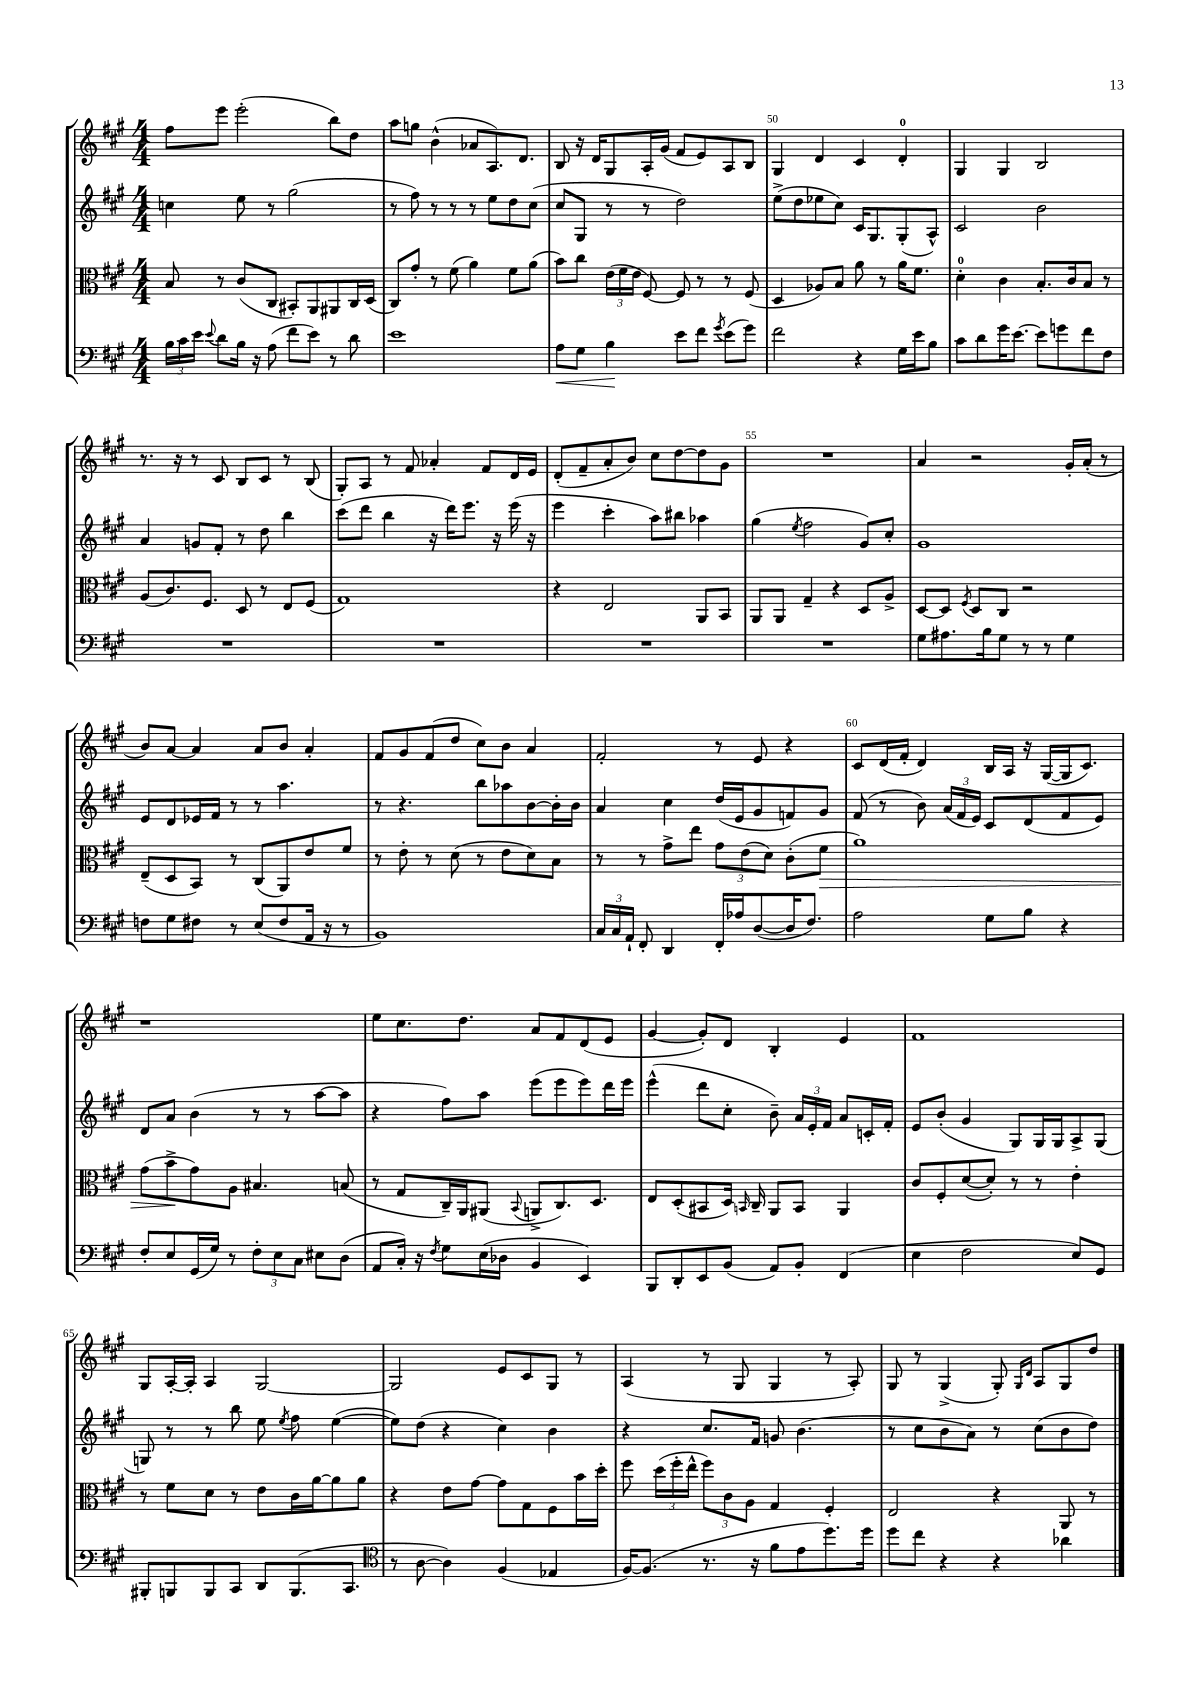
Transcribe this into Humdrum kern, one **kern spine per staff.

**kern	**dynam	**kern	**dynam	**kern	**kern
*part4	*part4	*part3	*part3	*part2	*part1
*staff4	*staff4	*staff3	*staff3	*staff2	*staff1
*clefF4	*	*clefC3	*	*clefG2	*clefG2
*k[f#c#g#]	*	*k[f#c#g#]	*	*k[f#c#g#]	*k[f#c#g#]
*M4/4	*	*M4/4	*	*M4/4	*M4/4
=47	=47	=47	=47	=47	=47
24B\LL	.	8B/	.	4ccn\	8ff#\L
24c#\	.	.	.	.	.
24e\JJ	.	.	.	.	.
8qqe/	.	.	.	.	.
8d\L	.	8r	.	.	8eee\J
16B\Jk	.	(8c#/L	.	8ee\	(2eee'\
16r	.	.	.	.	.
(8A\	.	8C#/J	.	8r	.
8f#\L	.	8BB#X'/L)	.	(2gg#\	.
8e\J)	.	8AA/	.	.	.
8r	.	8AA#X/	.	.	8bb\L)
8d\	.	16C#/L	.	.	8dd\J
.	.	(16D/JJ	.	.	.
=48	=48	=48	=48	=48	=48
1e	.	8C#/L)	.	8r	8aa\L
.	.	8g#'/J	.	8ff#\)	8ggn\J
.	.	8r	.	8r	(4b^^\
.	.	(8f#\	.	8r	.
.	.	4a\)	.	8r	8a-X/L
.	.	.	.	8ee\L	8.A/)
.	.	8f#\L	.	8dd\	.
.	.	.	.	.	8.d/J
.	.	(8a\J	.	(8cc#\J	.
=49	=49	=49	=49	=49	=49
!	!LO:HP:b	!	!	!	!
8A\L	<	8b\L)	.	8cc#/L	8B/
8G#\J	.	8cc#\J	.	8G#/J	16r
.	.	.	.	.	16d/KL
4B\	.	(24e\LL	.	8r	8G#/
.	.	24f#\	.	.	.
.	.	24e\JJ	.	.	.
.	.	[8F#/)	.	8r	16A'/L
.	.	.	.	.	(16g#/JJ
8e\L	[	8F#/]	.	2dd\)	8f#/L
8f#\J	.	8r	.	.	8e/)
8qg#/	.	.	.	.	.
(8e\L	.	8r	.	.	8A/
8g#\J)	.	(8F#/	.	.	8B/J
=50	=50	=50	=50	=50	=50
2f#\	.	4D/	.	(8ee^\L	4G#/
.	.	.	.	8dd\	.
.	.	8A-X/L)	.	8ee-X\	4d/
.	.	8B/J	.	8cc#\J)	.
4r	.	8a\	.	16c#/KL	4c#/
.	.	.	.	8.G#/	.
.	.	8r	.	.	.
16G#\LL	.	16a\KL	.	(8G#'/	4d'/
16e\J	.	8.f#\J	.	.	.
8B\J	.	.	.	8A^^/J)	.
=51	=51	=51	=51	=51	=51
8c#\L	.	4d'\	.	2c#/	4G#/
8d\	.	.	.	.	.
16g#\K	.	4c#\	.	.	4G#/
[8.e\J	.	.	.	.	.
8e\L]	.	8.B'/L	.	2b\	2B/
8gn\	.	.	.	.	.
.	.	16c#/k	.	.	.
8f#\	.	8B/J	.	.	.
8F#\J	.	8r	.	.	.
!!LO:LB:g=z
=52	=52	=52	=52	=52	=52
1r	.	(8A/L	.	4a/	8.r
.	.	8.c#/)	.	.	.
.	.	.	.	.	16r
.	.	.	.	8gn/L	8r
.	.	8.F#/J	.	.	.
.	.	.	.	8f#'/J	8c#/
.	.	8D/	.	8r	8B/L
.	.	8r	.	8dd\	8c#/J
.	.	8E/L	.	4bb\	8r
.	.	(8F#/J	.	.	(8B/
=53	=53	=53	=53	=53	=53
1r	.	1G#)	.	(8ccc#\L	8G#'/L)
.	.	.	.	8ddd\J	8A/J
.	.	.	.	4bb\	8r
.	.	.	.	.	8f#/
.	.	.	.	16r	4a-X'/
.	.	.	.	16ddd\KL)	.
.	.	.	.	8.eee\J	.
.	.	.	.	.	8f#/L
.	.	.	.	16r	.
.	.	.	.	(16eee\	16d/L
.	.	.	.	16r	16e/JJ
=54	=54	=54	=54	=54	=54
1r	.	4r	.	4eee\	(8d'/L
.	.	.	.	.	8f#~/
.	.	2E/	.	4ccc#'\	8a'/
.	.	.	.	.	8b/J)
.	.	.	.	8aa\L)	8cc#\L
.	.	.	.	8bb#X\J	[8dd\
.	.	8AA/L	.	4aa-X\	8dd\]
.	.	8BB/J	.	.	8g#\J
=55	=55	=55	=55	=55	=55
1r	.	8AA/L	.	(4gg#\	1r
.	.	8AA/J	.	.	.
.	.	.	.	8qee/	.
.	.	4G#~/	.	2ff#\	.
.	.	4r	.	.	.
.	.	8D/L	.	8g#/L)	.
.	.	8A^/J	.	8cc#'/J	.
=56	=56	=56	=56	=56	=56
8G#\L	.	[8D/L	.	1g#	4a/
8.A#X\	.	8D/J]	.	.	.
.	.	8qF#/	.	.	.
.	.	8D/L	.	.	2r
16B\k	.	.	.	.	.
8G#\J	.	8C#/J	.	.	.
8r	.	2r	.	.	.
8r	.	.	.	.	.
4G#\	.	.	.	.	16g#'/LL
.	.	.	.	.	(16a'/JJ
.	.	.	.	.	8r
!!LO:LB:g=z
=57	=57	=57	=57	=57	=57
8Fn\L	.	(8E~/L	.	8e/L	8b/L)
8G#\	.	8D/	.	8d/	[8a/J
8F#X\J	.	8BB/J)	.	16e-X/L	4a/]
.	.	.	.	16f#/JJ	.
8r	.	8r	.	8r	.
(8E/L	.	(8C#/L	.	8r	8a/L
8F#/	.	8AA/)	.	4.aa\	8b/J
16AA/Jk	.	8e/	.	.	4a'/
16r	.	.	.	.	.
8r	.	8f#/J	.	.	.
=58	=58	=58	=58	=58	=58
1BB)	.	8r	.	8r	8f#/L
.	.	8e'\	.	4.r	8g#/
.	.	8r	.	.	(8f#/
.	.	(8d\	.	.	8dd/J
.	.	8r	.	8bb\L	8cc#\L)
.	.	8e\L	.	8aa-X\	8b\J
.	.	8d\)	.	[8b\	4a/
.	.	8B\J	.	16b'\L]	.
.	.	.	.	16b\JJ	.
=59	=59	=59	=59	=59	=59
24C#/LL	.	8r	.	4a/	2f#'/
24C#/	.	.	.	.	.
24AA`/JJ	.	.	.	.	.
8FF#'/	.	8r	.	.	.
4DD/	.	8g#^\L	.	4cc#\	.
.	.	8ee\J	.	.	.
16FF#'/LL	.	12g#\L	.	(16dd/LL	8r
16A-X/J	.	.	.	16e/J	.
.	.	(12e\	.	.	.
([8D/	.	.	.	8g#/	8e/
.	.	12d\J)	.	.	.
16D/K]	.	(8c#'\L	.	8fn/)	4r
8.F#/J)	.	.	.	.	.
!	!	!	!LO:HP:b	!	!
.	.	8f#\J	>	8g#/J	.
=60	=60	=60	=60	=60	=60
2A\	.	1a)	.	(8f#/	8c#/L
.	.	.	.	8r	(16d/L
.	.	.	.	.	16f#'/JJ
.	.	.	.	8b\)	4d/)
.	.	.	.	(24a/LL	.
.	.	.	.	24f#/	.
.	.	.	.	24e/JJ)	.
8G#\L	.	.	.	8c#/L	16B/LL
.	.	.	.	.	16A/JJ
8B\J	.	.	.	(8d/	16r
.	.	.	.	.	([16G#/LL
4r	.	.	.	8f#/	16G#/J]
.	.	.	.	.	8.c#/J)
.	.	.	.	8e/J)	.
!!LO:LB:g=z
=61	=61	=61	=61	=61	=61
8F#'/L	.	(8g#\L	.	8d/L	1r
8E/	.	8b^\	.	8a/J	.
(16GG#/L	.	8g#\)	]	(4b\	.
16G#/JJ)	.	.	.	.	.
8r	.	8A\J	.	.	.
12F#'\L	.	4.B#X/	.	8r	.
12E\	.	.	.	.	.
.	.	.	.	8r	.
12C#\J	.	.	.	.	.
8E#X\L	.	.	.	[8aa\L	.
(8D\J	.	(8Bn/	.	8aa\J]	.
=62	=62	=62	=62	=62	=62
8AA/L	.	8r	.	4r	8ee\L
16C#'/Jk)	.	8G#/L	.	.	8.cc#\
16r	.	.	.	.	.
8qF#/	.	.	.	.	.
8G#\L	.	16C#~/L)	.	8ff#\L)	.
.	.	16AA/J	.	.	8.dd\J
(16E\L	.	(8AA#X/J	.	8aa\J	.
16D-X\JJ	.	.	.	.	.
.	.	8qqBB/	.	.	.
4BB/	.	8AAn^/L	.	(8eee\L	8a/L
.	.	8.C#/)	.	8eee\	8f#/
4EE/)	.	.	.	8eee\)	(8d/
.	.	8.D/J	.	.	.
.	.	.	.	16ddd\L	8e/J
.	.	.	.	16eee\JJ	.
=63	=63	=63	=63	=63	=63
8BBB/L	.	8E/L	.	(4eee^^\	[4g#/
8DD'/	.	(8D'/	.	.	.
8EE/	.	8BB#X/	.	8ddd\L	8g#'/L])
(8BB/J	.	16D/Jk)	.	8cc#'\J	8d/J
.	.	16qqBBn/	.	.	.
.	.	16C#~/	.	.	.
8AA/L)	.	8AA/L	.	8b~\)	4B'/
8BB'/J	.	8BB/J	.	24a/LL	.
.	.	.	.	24e'/	.
.	.	.	.	24f#/JJ	.
(4FF#/	.	4AA/	.	8a/L	4e/
.	.	.	.	16cn'/L	.
.	.	.	.	16f#'/JJ	.
=64	=64	=64	=64	=64	=64
4E\	.	8c#/L	.	8e/L	1f#
.	.	8F#'/	.	(8b'/J	.
2F#\	.	([8d/	.	4g#/	.
.	.	8d'/J])	.	.	.
.	.	8r	.	8G#/L)	.
.	.	8r	.	16G#/L	.
.	.	.	.	16G#/J	.
8E/L)	.	4e'\	.	8A^/	.
8GG#/J	.	.	.	(8G#/J	.
!!LO:LB:g=z
=65	=65	=65	=65	=65	=65
8BBB#X'/L	.	8r	.	8Gn/)	8G#/L
8BBBn/	.	8f#\L	.	8r	[16A'/L
.	.	.	.	.	16A'/JJ]
8BBB/	.	8d\J	.	8r	4A/
8CC#/J	.	8r	.	8bb\	.
8DD/L	.	8e\L	.	8ee\	[2G#/
.	.	.	.	8qee/	.
(8.BBB/	.	16c#\L	.	8ff#\	.
.	.	[16a\J	.	.	.
.	.	8a\]	.	([4ee\	.
8.CC#/J	.	.	.	.	.
.	.	8a\J	.	.	.
=66	=66	=66	=66	=66	=66
*clefC4	*	*	*	*	*
8r	.	4r	.	8ee\L])	2G#/]
[8A\	.	.	.	(8dd\J	.
4A\])	.	8e\L	.	4r	.
.	.	[8g#\J	.	.	.
(4F#/	.	8g#\L]	.	4cc#\)	8e/L
.	.	8G#\	.	.	8c#/
4E-X/	.	8F#\	.	4b\	8G#/J
.	.	16b\L	.	.	8r
.	.	16dd'\JJ	.	.	.
=67	=67	=67	=67	=67	=67
[16F#/KL)	.	8ff#\	.	4r	(4A/
(8.F#/J]	.	.	.	.	.
.	.	(24dd\LL	.	.	.
.	.	24ff#'\	.	.	.
.	.	24ee^^\JJ	.	.	.
8.r	.	12ff#\L)	.	8.cc#/L	8r
.	.	12c#\	.	.	.
.	.	.	.	.	8G#/
.	.	12A\J	.	.	.
16r	.	.	.	16f#/Jk	.
8f#\L	.	4G#/	.	8gn/	4G#/
8e\	.	.	.	(4.b\	.
8.dd\)	.	4F#'/	.	.	8r
.	.	.	.	.	8A'/)
16dd\Jk	.	.	.	.	.
=68	=68	=68	=68	=68	=68
8dd\L	.	2E/	.	8r	8G#/
8cc#\J	.	.	.	8cc#\L	8r
4r	.	.	.	8b\	(4G#^/
.	.	.	.	8a\J)	.
4r	.	4r	.	8r	8G#'/)
.	.	.	.	.	16qqG#/LL
.	.	.	.	.	16qqd/JJ
.	.	.	.	(8cc#\L	8A/L
4a-X\	.	8AA/	.	8b\	8G#/
.	.	8r	.	8dd\J)	8dd/J
==	==	==	==	==	==
*-	*-	*-	*-	*-	*-
